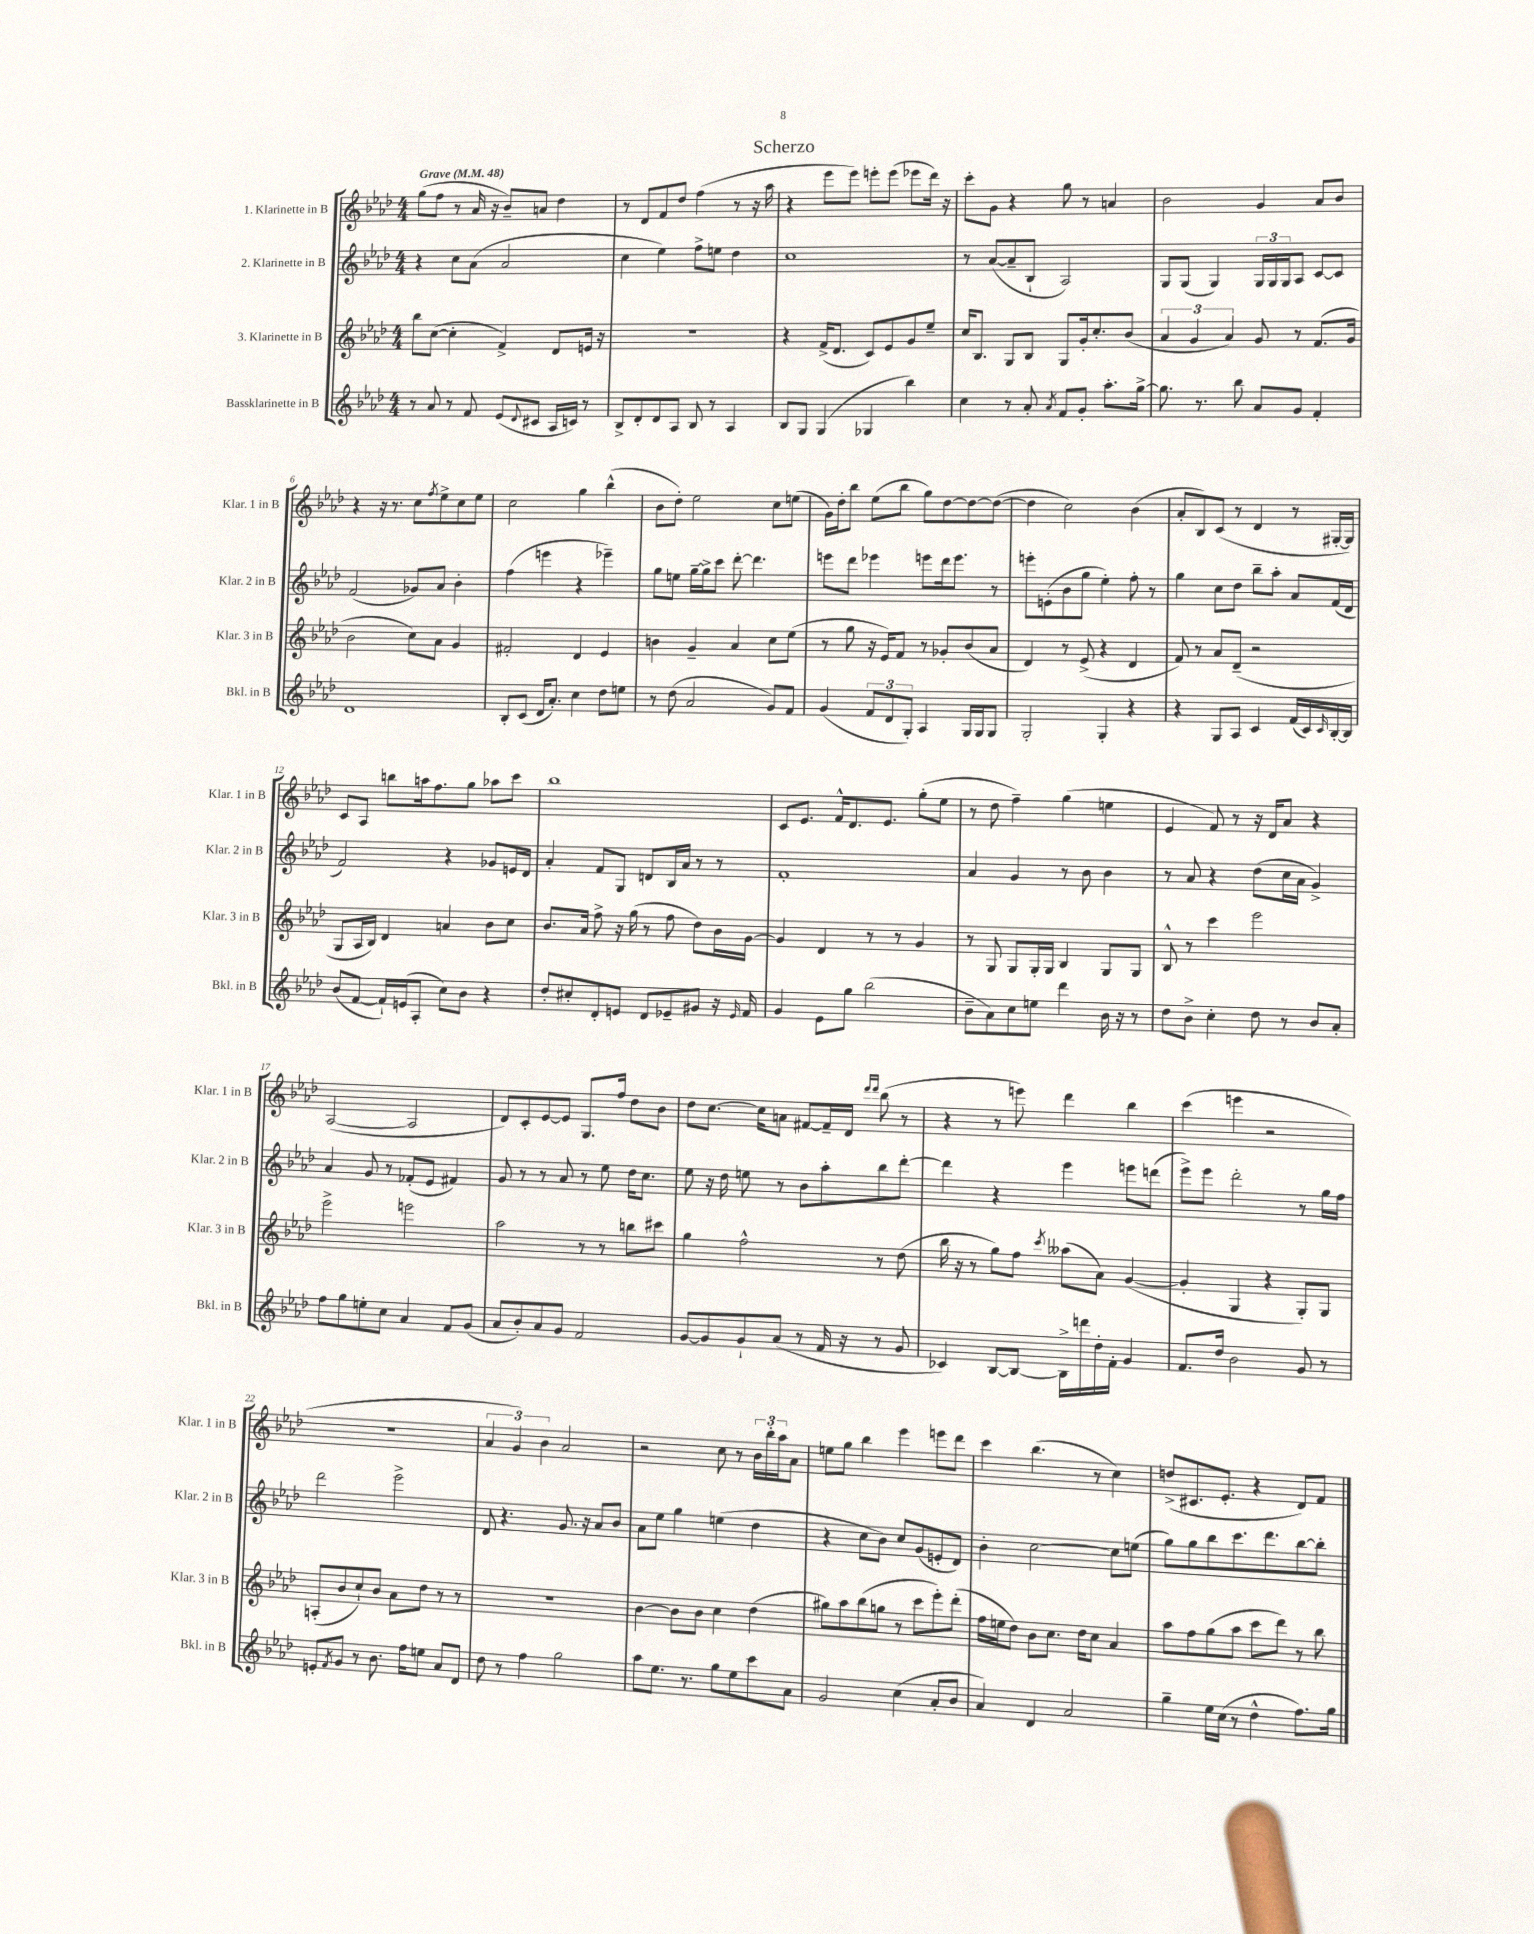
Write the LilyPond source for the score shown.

\header { title = "Scherzo" }
<<
\new StaffGroup <<
\new Staff = "s0" \with { instrumentName = "1. Klarinette in B" shortInstrumentName = "Klar. 1 in B" } {
    \clef treble \key aes \major \numericTimeSignature \time 4/4 \tempo "Grave" 4 = 48
    g''8( f''8 r8 aes'16 r16 bes'8--) a'8 des''4 |
    r8 des'8 f'8 des''8 f''4( r8 r16 aes''16 |
    r4 ees'''8 ees'''8) e'''8-. e'''8( ees'''8 des'''16) r16 |
    c'''8-. g'8 r4 g''8 r8 a'4 |
    bes'2 g'4 aes'8 bes'8 |
    r4 r16 r8. c''8 \acciaccatura { f''8 } ees''8-> c''8 ees''8 |
    c''2 g''4 bes''4-^( |
    bes'8 des''8-.) ees''2 c''8 e''8( |
    g'16) des''16-. bes''8 ees''8( bes''8 g''8) des''8~ des''8~ des''8~( |
    des''4 c''2) bes'4( |
    aes'8-. bes8) c'8( r8 des'4 r8 gis16~-. gis16) |
    c'8 aes8 b''8 a''16 f''8. g''8 aes''8 c'''8 |
    bes''1 |
    c'8 ees'8. f'16-^ des'8. ees'8. g''8-.( ees''8 |
    r8 des''8 f''4--) g''4( e''4 |
    ees'4 f'8) r8 r16 des'16 aes'8 r4 |
    aes2~( aes2 |
    des'8) c'8-. ees'8~ ees'8 g8. f''16 des''8 bes'8 |
    des''8 c''8.~ c''16 a'8 fis'8~ fis'16-- des'16 \grace { des'''16 des'''16 } bes''8( r8 |
    r4 r8 e'''8) des'''4 bes''4 |
    c'''4( e'''4 r2 |
    R1 |
    \tuplet 3/2 { aes'4 g'4) bes'4 } aes'2 |
    r2 c''8 r8 \tuplet 3/2 { bes'16 bes''16-. aes''16 } aes'8 |
    e''8 g''8 bes''4 ees'''4 e'''8 des'''8 |
    c'''4 bes''4.( r8 c''4) |
    d''8->( cis'8. ees'8.-. r4 des'8) f'8 \bar "|." |
}
\new Staff = "s1" \with { instrumentName = "2. Klarinette in B" shortInstrumentName = "Klar. 2 in B" } {
    \clef treble \key aes \major \numericTimeSignature \time 4/4
    r4 c''8 aes'8( aes'2 |
    c''4 ees''4) f''8-> e''8 des''4 |
    c''1 |
    r8 aes'8~( aes'8-- bes8-! aes2) |
    g8 g8( g4) \tuplet 3/2 { g16 g16 g16 } aes8 c'8~ c'8 |
    f'2( ges'8) aes'8 bes'4-. |
    f''4( e'''4 r4 ees'''4--) |
    g''8 e''8 g''16~-- g''16-> c'''8 des'''8~-. des'''4. |
    e'''8 des'''8 ees'''4 e'''8 des'''16 e'''8. r8 |
    e'''8-. e'8-.( bes'8 g''8 ees''4-.) f''8-. r8 |
    g''4 c''8 des''8 bes''8-- aes''8-. aes'8 f'16( des'16 |
    f'2) r4 ges'8 e'16 des'16 |
    aes'4-. f'8 g8 d'8 bes16 aes'16 r8 r8 |
    f'1-. |
    aes'4 g'4 r8 bes'8 bes'4 |
    r8 aes'8 r4 des''8( c''16 aes'16 g'4->) |
    aes'4 g'8 r8 fes'8-.( ees'8 fis'4) |
    g'8 r8 r8 aes'8 r8 ees''8 des''16 c''8. |
    ees''8 r16 des''16 e''8 r8 bes'8 aes''8-. bes''8 des'''8~-. |
    des'''4 r4 ees'''4 e'''8 d'''8( |
    ees'''8->) ees'''8 des'''2-. r8 g''16 f''16 |
    des'''2 ees'''2-> |
    des'8 r4. g'8. r16 aes'8 bes'8 |
    aes'8 ees''8 g''4 e''4( des''4 |
    r4 c''8 bes'8) c''8 g'8( e'8-. des'8) |
    bes'4-. c''2~ c''8 e''8( |
    g''8) g''8 bes''8 c'''8. des'''8. bes''8~ bes''8-. \bar "|." |
}
\new Staff = "s2" \with { instrumentName = "3. Klarinette in B" shortInstrumentName = "Klar. 3 in B" } {
    \clef treble \key aes \major \numericTimeSignature \time 4/4
    bes''8 c''8~( c''4-. f'4->) des'8 e'16 r16 |
    R1 |
    r4 f'16->( des'8. c'8) ees'8 g'8 ees''8-- |
    c''16 bes8. g8 bes8 g8 g'16-. c''8.-. bes'8( |
    \tuplet 3/2 { aes'4 g'4 aes'4) } g'8 r8 f'8.( g'16 |
    bes'2 c''8) aes'8 g'4 |
    fis'2-. des'4 ees'4 |
    b'4 g'4-- aes'4 c''8 ees''8( |
    r8 g''8 r16 ees'16) f'8 r8 ges'8-. bes'8( aes'8 |
    des'4) r8 ees'8->( r4 des'4 |
    f'8) r8 aes'8 des'8--( r2 |
    g8 aes16 bes16) des'4 a'4 bes'8 c''8 |
    bes'8. aes'16 f''8-> r16 g''16( r8 f''8 des''8) bes'16 g'16~ |
    g'4 des'4 r8 r8 g'4 |
    r8 g8 g8 g16-. g16 bes4 g8 g8 |
    bes8-^ r8 c'''4 ees'''2 |
    ees'''2-> e'''2 |
    aes''2 r8 r8 b''8 cis'''8 |
    g''4 f''2-^ r8 des''8( |
    bes''16 r16 r8 g''8) f''8 \acciaccatura { c'''8 } aeses''8( aes'8) g'4~( |
    g'4-. g4 r4 g8-.) g8 |
    a8-.( bes'8 c''8-!) bes'8 aes'8 des''8 r8 r8 |
    R1 |
    bes'4~ bes'8 bes'8 c''4 des''4( |
    gis''8) aes''8 bes''8( g''8 r8 c'''8 ees'''8-.) des'''8-.( |
    f''16 e''16 des''8) bes'8 c''8. des''16 c''8 aes'4 |
    aes''8 f''8 g''8( aes''8 c'''8 des'''8) r8 bes''8 \bar "|." |
}
\new Staff = "s3" \with { instrumentName = "Bassklarinette in B" shortInstrumentName = "Bkl. in B" } {
    \clef treble \key aes \major \numericTimeSignature \time 4/4
    r8 aes'8 r8 f'8 ees'8( \appoggiatura { des'8 } cis'8 aes16 c'16) r8 |
    bes8-> des'8-. des'8 aes8 bes8 r8 aes4 |
    bes8 g8 g4( ges4 bes''4) |
    c''4 r8 aes'8-. \acciaccatura { aes'8 } f'8 g'8-. aes''8.-. g''16~-> |
    g''8. r8. bes''8 aes'8 g'8 f'4-. |
    des'1 |
    bes8-. c'8( des'16 aes'8.-.) c''4 des''8 e''8 |
    r8 des''8( aes'2 g'8) f'8 |
    g'4( \tuplet 3/2 { f'8 des'8 g8-.) } aes4 g16 g16 g8 |
    g2-. g4-. r4 |
    r4 g8 aes8 c'4 f'16( c'16) \grace { c'16 } bes16~-. bes16 |
    bes'8( f'8~ f'16-!) e'16( aes8-. c''8) bes'8 r4 |
    des''8-. cis''8-. des'8-. e'8 des'8 ees'8-- gis'8 r16 \grace { ees'16 } f'16 |
    g'4 ees'8 g''8 bes''2( |
    bes'8-- aes'8) c''8 e''8 des'''4 bes'16 r16 r8 |
    des''8 bes'8-> c''4-. des''8 r8 bes'8 aes'8-. |
    f''8 g''8 e''8-. c''8 aes'4 f'8 g'8( |
    aes'8 bes'8-.) aes'8 g'8 f'2 |
    g'8~ g'8 g'8-! aes'8( r8 f'16 r16 r8 g'8 |
    ces'4) bes8~ bes8~ bes16-> d'''16 des''16-. f'16-. g'4 |
    f'8. des''16 bes'2 g'8 r8 |
    e'8-. \acciaccatura { f'8 } g'8 r8 bes'8. f''16 e''8 aes'8 des'8 |
    des''8 r8 f''4 g''2 |
    aes''8 ees''8. r8. g''8 ees''8 c'''8 aes'8 |
    g'2 c''4( aes'8-. bes'8 |
    aes'4) des'4 aes'2 |
    g''4-- ees''16 c''16( r8 des''4-^ f''8.) g''16 \bar "|." |
}
>>
>>
